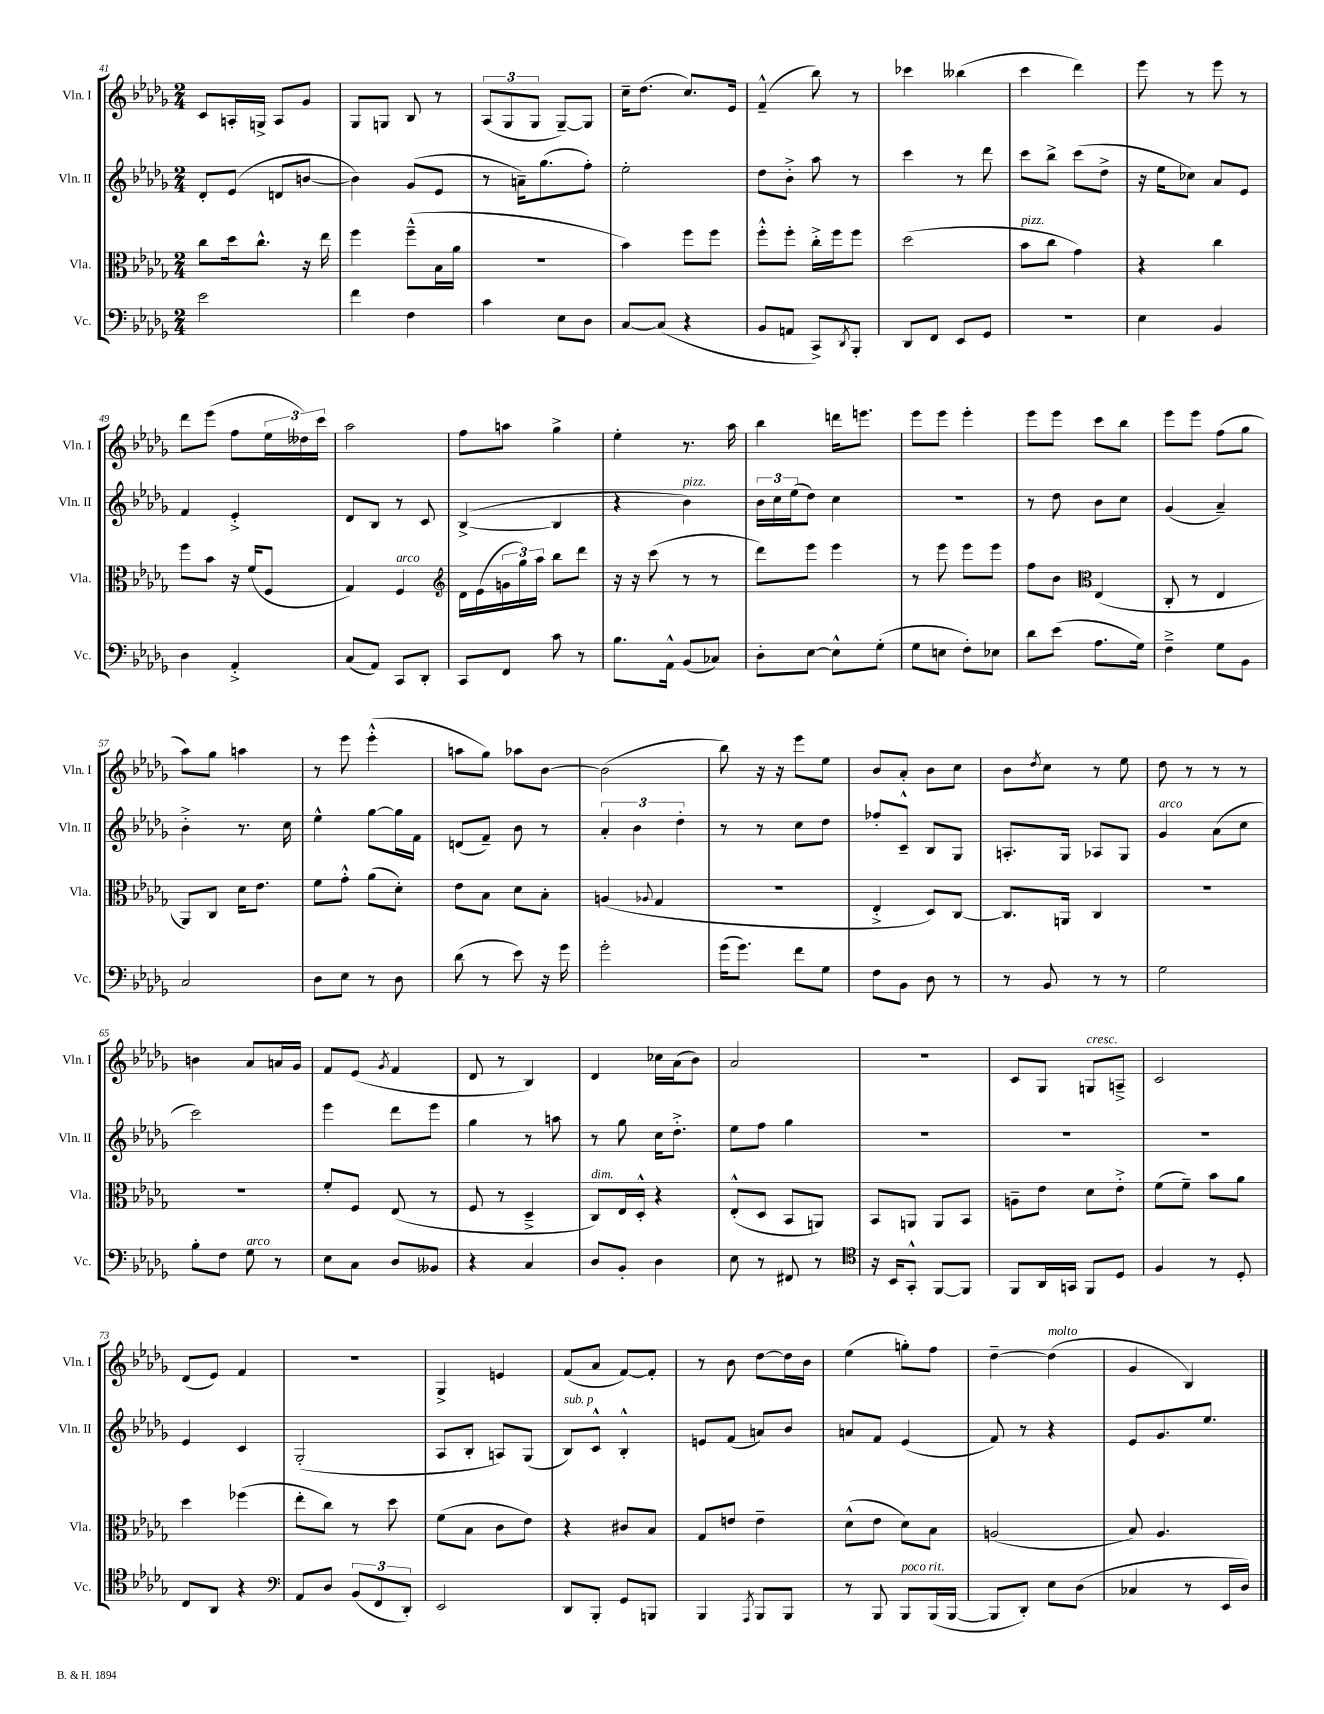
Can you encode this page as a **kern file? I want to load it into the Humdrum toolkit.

**kern	**kern	**kern	**kern
*part4	*part3	*part2	*part1
*staff4	*staff3	*staff2	*staff1
*I"Vc.	*I"Vla.	*I"Vln. II	*I"Vln. I
*I'Vc.	*I'Vla.	*I'Vln. II	*I'Vln. I
*clefF4	*clefC3	*clefG2	*clefG2
*k[b-e-a-d-g-]	*k[b-e-a-d-g-]	*k[b-e-a-d-g-]	*k[b-e-a-d-g-]
*M2/4	*M2/4	*M2/4	*M2/4
=41	=41	=41	=41
2e-\	8cc\L	8d-'/L	8c/L
.	16dd-\k	(8e-/J	16An'/L
.	8.cc^^\J	.	16Gn^/JJ
.	.	8dn/L	8A/L
.	16r	[8bn/J	8g-/J
.	16ee-\	.	.
=42	=42	=42	=42
4f\	4ff\	4b\])	8G-/L
.	.	.	8Gn/J
4F\	(8ff~^^\L	(8g-/L	8B-/
.	16B-\L	8e-/J	8r
.	16a-\JJ	.	.
=43	=43	=43	=43
4c\	2r	8r	(12A-/L
.	.	.	12G-/
.	.	16an~\KL)	.
.	.	.	12G-/J
.	.	(8.gg-\	.
8E-\L	.	.	[8G-~/L)
8D-\J	.	8ff'\J)	8G-/J]
=44	=44	=44	=44
[8C/L	4b-\)	2ee-'\	16cc~\KL
.	.	.	(8.dd-\J
(8C/J]	.	.	.
4r	8ff\L	.	8.cc/L)
.	8ff\J	.	.
.	.	.	16e-/Jk
=45	=45	=45	=45
8BB-/L	8ff'^^\L	8dd-\L	(4f~^^/
8AAn/J	8ff'\J	8b-'^\J	.
8CC^/L)	16cc'^\LL	8aa-\	8bb-\)
.	16ff\J	.	.
8qDD-/	.	.	.
8BBB-'/J	8ff\J	8r	8r
=46	=46	=46	=46
8DD-/L	(2dd-\	4ccc\	4ccc-X\
8FF/J	.	.	.
8EE-/L	.	8r	(4bb--X\
8GG-/J	.	8ddd-\	.
=47	=47	=47	=47
!	!LO:TX:a:i:t=pizz.	!	!
2r	8b-\L	8ccc\L	4ccc\
.	8cc\J	8bb-^\J	.
.	4g-\)	(8ccc\L	4ddd-\)
.	.	8dd-^\J	.
=48	=48	=48	=48
4E-\	4r	16r	8eee-\
.	.	16ee-\KL	.
.	.	8cc-X\J)	8r
4BB-/	4cc\	8a-/L	8eee-\
.	.	8e-/J	8r
!!LO:LB:g=z
=49	=49	=49	=49
4D-\	8ff\L	4f/	8ddd-\L
.	8b-\J	.	(8eee-\J
4AA-'^/	16r	4e-'^/	8ff\L
.	(16f/KL	.	.
.	8F/J	.	24ee-\L
.	.	.	24dd--X\)
.	.	.	24ccc\JJ
=50	=50	=50	=50
(8C/L	4G-/)	8d-/L	2aa-\
8AA-/J)	.	8B-/J	.
!	!LO:TX:a:i:t=arco	!	!
8CC/L	4F/	8r	.
8DD-'/J	.	8c/	.
=51	=51	=51	=51
*	*clefG2	*	*
8CC/L	16d-\LL	([4B-^/	8ff\L
.	(16e-\	.	.
8FF/J	24gn\	.	8aan\J
.	24gg-\)	.	.
.	24aa-\JJ	.	.
8c\	8bb-\L	4B-/]	4gg-^\
8r	8ddd-\J	.	.
=52	=52	=52	=52
8.B-\L	16r	4r	4ee-'\
.	16r	.	.
.	(8ccc\	.	.
16AA-^^\Jk	.	.	.
!	!	!LO:TX:a:i:t=pizz.	!
(8BB-/L	8r	4b-\)	8.r
8C-X/J)	8r	.	.
.	.	.	16aa-\
=53	=53	=53	=53
8D-'\L	8ddd-\L)	24b-\LL	4bb-\
.	.	24cc\	.
.	.	(24ee-\J	.
[8E-\J	8eee-\J	8dd-\J)	.
8E-^^\L]	4eee-\	4cc\	16dddn\KL
.	.	.	8.eeen\J
(8G-'\J	.	.	.
=54	=54	=54	=54
8G-\L	8r	2r	8eee-\L
8En\J	8eee-\	.	8eee-\J
8F'\L)	8eee-\L	.	4eee-'\
8E-X\J	8eee-\J	.	.
=55	=55	=55	=55
8d-\L	8ff\L	8r	8eee-\L
(8e-\J	8b-\J	8dd-\	8eee-\J
*	*clefC3	*	*
8.A-\L	(4E-/	8b-\L	8ccc\L
.	.	8cc\J	8bb-\J
16G-\Jk)	.	.	.
=56	=56	=56	=56
4F~^\	8C'/	(4g-/	8eee-\L
.	8r	.	8eee-\J
8G-\L	4E-/	4a-~/)	(8ff\L
8BB-\J	.	.	8gg-\J
!!LO:LB:g=z
=57	=57	=57	=57
2C/	8AA-/L)	4b-'^\	8aa-\L)
.	8C/J	.	8gg-\J
.	16d-\KL	8.r	4aan\
.	8.e-\J	.	.
.	.	16cc\	.
=58	=58	=58	=58
8D-\L	8f\L	4ee-^^\	8r
8E-\J	8g-'^^\J	.	8eee-\
8r	(8a-\L	[8gg-\L	(4eee-'^^\
8D-\	8d-'\J)	16gg-\L]	.
.	.	16f\JJ	.
=59	=59	=59	=59
(8d-\	8e-\L	(8dn/L	8aan\L
8r	8B-\J	8f~/J)	8gg-\J)
8e-\)	8d-\L	8b-\	8aa-X\L
16r	8B-'\J	8r	[8b-\J
16g-\	.	.	.
=60	=60	=60	=60
2g-'\	(4An/	6a-'/	(2b-\]
.	.	6b-\	.
.	8qqA-X/	.	.
.	4G-/	.	.
.	.	6dd-'\	.
=61	=61	=61	=61
(16g-\KL	2r	8r	8bb-\)
8.g-\J)	.	.	.
.	.	8r	16r
.	.	.	16r
8f\L	.	8cc\L	8eee-\L
8G-\J	.	8dd-\J	8ee-\J
=62	=62	=62	=62
8F\L	4E-'^/	8ff-X'/L	8b-/L
8BB-\J	.	8c~^^/J	8a-'/J
8D-\	8D-/L)	8B-/L	8b-\L
8r	[8C/J	8G-/J	8cc\J
=63	=63	=63	=63
8r	8.C/L]	8.An'/L	8b-\L
.	.	.	8qdd-/
8BB-/	.	.	8cc\J
.	16AAn/Jk	16G-/Jk	.
8r	4C/	8A-X/L	8r
8r	.	8G-/J	8ee-\
=64	=64	=64	=64
!	!	!LO:TX:a:i:t=arco	!
2G-\	2r	4g-/	8dd-\
.	.	.	8r
.	.	(8a-\L	8r
.	.	8cc\J	8r
!!LO:LB:g=z
=65	=65	=65	=65
8B-'\L	2r	2ccc\)	4bn\
8F\J	.	.	.
!LO:TX:a:i:t=arco	!	!	!
8G-\	.	.	8a-/L
8r	.	.	16an/L
.	.	.	16g-/JJ
=66	=66	=66	=66
8E-\L	8f'/L	4eee-\	8f/L
8C\J	8F/J	.	(8e-/J
.	.	.	8qg-/
8D-/L	(8E-/	8ddd-\L	4f/
8BB--X/J	8r	8eee-\J	.
=67	=67	=67	=67
4r	8F/	4gg-\	8d-/
.	8r	.	8r
4C/	4D-~^/	8r	4B-/)
.	.	8aan\	.
=68	=68	=68	=68
!	!LO:TX:a:i:t=dim.	!	!
8D-/L	8C/L)	8r	4d-/
8BB-'/J	16E-/L	8gg-\	.
.	16D-'^^/JJ	.	.
4D-\	4r	16cc\KL	16cc-X\LL
.	.	8.dd-'^\J	(16a-\J
.	.	.	8b-\J)
=69	=69	=69	=69
8E-\	(8E-'^^/L	8ee-\L	2a-/
8r	8D-/J	8ff\J	.
8FF#X/	8BB-/L	4gg-\	.
8r	8AAn/J)	.	.
=70	=70	=70	=70
*clefC4	*	*	*
16r	8BB-/L	2r	2r
16BB-/KL	.	.	.
8GG-'^^/J	8AAn/J	.	.
[8FF/L	8AA/L	.	.
8FF/J]	8BB-/J	.	.
=71	=71	=71	=71
8FF/L	8An~\L	2r	8c/L
16AA-/L	8e-\J	.	8G-/J
16GGn/JJ	.	.	.
!	!	!	!LO:TX:a:i:t=cresc.
8FF/L	8d-\L	.	8Gn/L
8D-/J	8e-'^\J	.	8An~^/J
=72	=72	=72	=72
4F/	(8f\L	2r	2c/
.	8f~\J)	.	.
8r	8b-\L	.	.
8D-'/	8a-\J	.	.
!!LO:LB:g=z
=73	=73	=73	=73
8C/L	4dd-\	4e-/	(8d-/L
8AA-/J	.	.	8e-/J)
4r	(4ff-X\	4c/	4f/
=74	=74	=74	=74
*clefF4	*	*	*
8AA-/L	8ee-'\L	(2G-'/	2r
8D-/J	8cc\J)	.	.
(12BB-/L	8r	.	.
12FF/	.	.	.
.	8dd-\	.	.
12DD-'/J)	.	.	.
=75	=75	=75	=75
2EE-/	(8f\L	8A-/L	4G-^/
.	8B-\J	8B-'/J	.
.	8c\L	8An/L)	4en/
.	8e-\J)	(8G-/J	.
=76	=76	=76	=76
!	!	!LO:TX:a:i:t=sub. p	!
8DD-/L	4r	8B-/L)	(8f/L
8BBB-'/J	.	8c^^/J	8a-/J
8GG-/L	8c#X/L	4B-'^^/	[8f/L)
8BBBn/J	8B-/J	.	8f'/J]
=77	=77	=77	=77
4BBB-/	8G-/L	8en/L	8r
.	8en/J	(8f/J	8b-\
8qAAA-/	.	.	.
8BBB-/L	4e~\	8an/L)	[8dd-\L
8BBB-/J	.	8b-/J	16dd-\L]
.	.	.	16b-\JJ
=78	=78	=78	=78
8r	(8d-^^\L	8an/L	(4ee-\
8BBB-/	8e-\J	8f/J	.
!LO:TX:a:i:t=poco rit.	!	!	!
8BBB-/L	8d-\L)	(4e-/	8ggn'\L)
(16BBB-/L	8B-\J	.	8ff\J
[16BBB-/JJ	.	.	.
=79	=79	=79	=79
8BBB-/L]	(2An/	8f/)	[4dd-~\
8DD-'/J)	.	8r	.
!	!	!	!LO:TX:a:i:t=molto
8E-\L	.	4r	(4dd-\]
(8D-\J	.	.	.
=80	=80	=80	=80
4C-X/	8B-/)	8e-/L	4g-/
.	4.A-/	8.g-/	.
8r	.	.	4B-/)
.	.	8.ee-/J	.
16EE-/LL	.	.	.
16D-/JJ)	.	.	.
==	==	==	==
*-	*-	*-	*-
